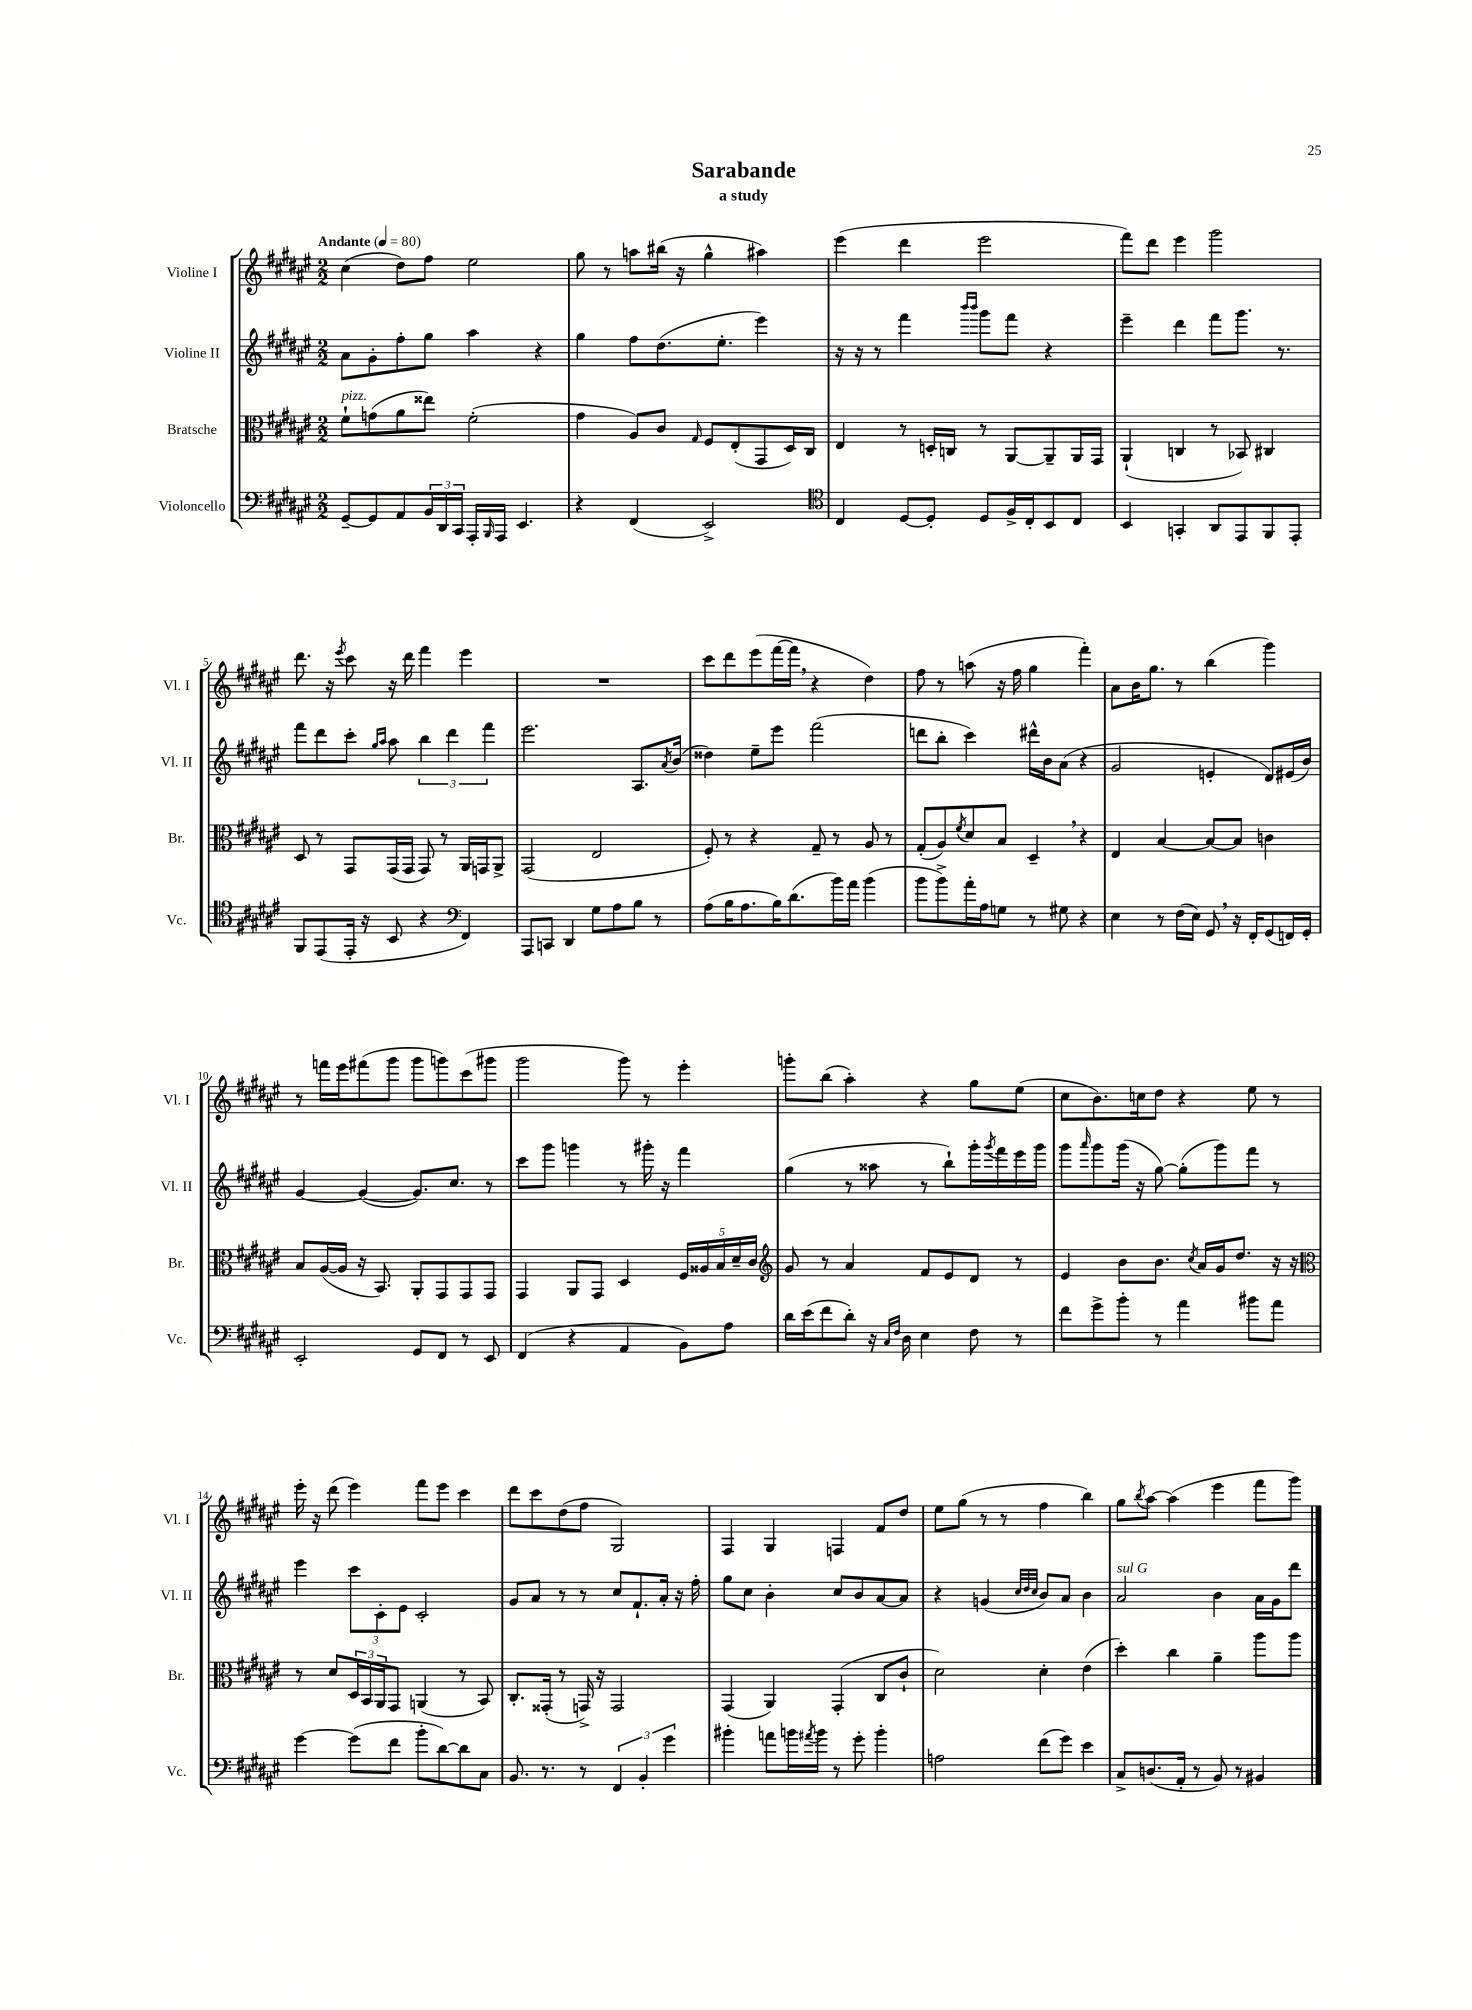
\header { title = "Sarabande" subtitle = "a study" }
<<
\new StaffGroup <<
\new Staff = "s0" \with { instrumentName = "Violine I" shortInstrumentName = "Vl. I" } {
    \clef treble \key fis \major \numericTimeSignature \time 2/2 \tempo "Andante" 4 = 80
    cis''4( dis''8) fis''8 eis''2 |
    gis''8 r8 a''8 bis''16( r16 gis''4-^ ais''4) |
    eis'''4( dis'''4 eis'''2 |
    fis'''8) dis'''8 eis'''4 gis'''2 |
    dis'''8. r16 \acciaccatura { eis'''8 } cis'''8 r16 dis'''16 fis'''4 eis'''4 |
    R1 |
    cis'''8 dis'''8 eis'''8( fis'''16~ fis'''16 \breathe r4 dis''4) |
    fis''8 r8 a''8( r16 fis''16 gis''4 fis'''4-.) |
    ais'8 b'16 gis''8. r8 b''4( gis'''4) |
    r8 f'''16 eis'''16 fis'''8( gis'''8 gis'''8 g'''8) cis'''8( gis'''8 |
    gis'''2 gis'''8) r8 eis'''4-. |
    g'''8-. b''8( ais''4-.) r4 gis''8 eis''8( |
    cis''8 b'8.) c''16 dis''8 r4 eis''8 r8 |
    eis'''16-. r16 dis'''8( eis'''4) fis'''8 eis'''8 cis'''4 |
    dis'''8 cis'''8 dis''8( fis''8 gis2) |
    fis4 gis4 f4 fis'8 dis''8 |
    eis''8 gis''8( r8 r8 fis''4 b''4) |
    gis''8 \acciaccatura { b''8 } ais''8~ ais''4( eis'''4 fis'''8 gis'''8) \bar "|." |
}
\new Staff = "s1" \with { instrumentName = "Violine II" shortInstrumentName = "Vl. II" } {
    \clef treble \key fis \major \numericTimeSignature \time 2/2
    ais'8 gis'8-. fis''8-. gis''8 ais''4 r4 |
    gis''4 fis''8 dis''8.( eis''8.-. eis'''4) |
    r16 r16 r8 fis'''4 \grace { b'''16 b'''16 } gis'''8 fis'''8 r4 |
    eis'''4-- dis'''4 fis'''8 gis'''8. r8. |
    fis'''8 dis'''8 cis'''8-. \grace { gis''16 ais''16 } ais''8 \tuplet 3/2 { b''4 dis'''4 fis'''4 } |
    eis'''2. ais8. \acciaccatura { ais'8 } b'16( |
    disis''4) eis''8-- eis'''8 fis'''2( |
    d'''8 b''8-. cis'''4) dis'''16-^ b'16 ais'8( r4 |
    gis'2 e'4-. dis'8) eis'16( b'16) |
    gis'4~ gis'4~( gis'8.) cis''8. r8 |
    cis'''8 gis'''8 g'''4 r8 gis'''16-. r16 fis'''4 |
    gis''4( r8 aisis''8 r8 b''8-!) gis'''16-. \acciaccatura { gis'''8 } fis'''16 eis'''16 gis'''16 |
    gis'''8 \grace { ais'''16 } gis'''8 gis'''16( r16 gis''8~) gis''8-.( gis'''8) fis'''8 r8 |
    eis'''4 \tuplet 3/2 { cis'''8 cis'8-. eis'8 } cis'2-. |
    gis'8 ais'8 r8 r8 cis''8 fis'8.-! ais'16-. r16 fis''16-. |
    gis''8 cis''8 b'4-. cis''8 b'8 ais'8~ ais'8 |
    r4 g'4( \grace { cis''32 dis''32 cis''32 } b'8) ais'8 b'4 |
    ais'2^\markup { \italic "sul G" } b'4 ais'16 gis'16 dis'''8 \bar "|." |
}
\new Staff = "s2" \with { instrumentName = "Bratsche" shortInstrumentName = "Br." } {
    \clef alto \key fis \major \numericTimeSignature \time 2/2
    fis'8-!^\markup { \italic "pizz." } g'8( ais'8 eisis''8) fis'2-.( |
    gis'4 ais8) cis'8 \grace { gis16 } fis8 eis8-.( gis,8 dis16) cis16 |
    eis4 r8 d16-. c16 r8 ais,8~ ais,8-- ais,16 gis,16 |
    ais,4-!( c4 r8 bes,8) cis4 |
    dis8 r8 gis,8 gis,16( gis,16 gis,8) r8 ais,16 g,16 ais,8-> |
    gis,2( eis2 |
    fis8-.) r8 r4 gis8-- r8 ais8 r8 |
    gis8-.( ais8) \acciaccatura { fis'8 } dis'8 b8 dis4-- \breathe r4 |
    eis4 b4~ b8~ b8 c'4 |
    b8 ais16~( ais16 r16 b,8.) ais,8-. gis,8 gis,8 gis,8 |
    gis,4 ais,8 gis,8 dis4 \tuplet 5/4 { fis16 aisis16 b16 dis'16-- cis'16 } |
    \clef treble gis'8 r8 ais'4 fis'8 eis'8 dis'8 r8 |
    eis'4 b'8 b'8. \acciaccatura { cis''8 } ais'16 gis'16 dis''8. r16 r16 |
    \clef alto r8 dis'8 \tuplet 3/2 { dis16 b,16 ais,16 } gis,8 a,4( r8 b,8) |
    cis8.-. gisis,16-.( r8 g,16->) r16 g,2 |
    gis,4( ais,4) gis,4-.( cis8 cis'8-! |
    dis'2) dis'4-. eis'4( |
    dis''4-.) cis''4 ais'4-- ais''8 ais''8 \bar "|." |
}
\new Staff = "s3" \with { instrumentName = "Violoncello" shortInstrumentName = "Vc." } {
    \clef bass \key fis \major \numericTimeSignature \time 2/2
    gis,8~-- gis,8 ais,8 \tuplet 3/2 { b,16 dis,16 cis,16 } ais,,16-. \grace { b,,16 } ais,,16 eis,4. |
    r4 fis,4( eis,2->) |
    \clef tenor cis4 dis8~ dis8-. dis8 fis16-> cis16-. b,8 cis8 |
    b,4 g,4-. ais,8 eis,8 fis,8 eis,8-. |
    fis,8 eis,8( eis,16-. r16 b,8 r4 \clef bass fis,4) |
    ais,,8 c,8 dis,4 gis8 ais8 b8 r8 |
    ais8( b16 ais8. b16) dis'8.( b'16) ais'16 b'4( |
    b'8 b'8->) ais'16-. ais16 g8 r8 gis8 r4 |
    eis4 r8 fis16( eis16) gis,8 \breathe r16 fis,16-. gis,8( f,16) gis,16-. |
    eis,2-. gis,8 fis,8 r8 eis,8 |
    fis,4( r4 ais,4 b,8) ais8 |
    dis'16 eis'16( fis'8 dis'8-.) r16 \grace { cis16 fis16 } dis16 eis4 fis8 r8 |
    fis'8 gis'8-> b'8-. r8 ais'4 bis'8 ais'8 |
    gis'4~ gis'8( fis'8 b'8-. dis'8~) dis'8 cis8 |
    b,8. r8. r8 \tuplet 3/2 { fis,4 b,4-. gis'4 } |
    bis'4-. a'8 b'16 \acciaccatura { ais'8 } b'16 r8 gis'8-. b'4-. |
    a2 fis'8( gis'8) eis'4 |
    cis8-> d8.( ais,16-. r8 b,8) r8 bis,4 \bar "|." |
}
>>
>>
